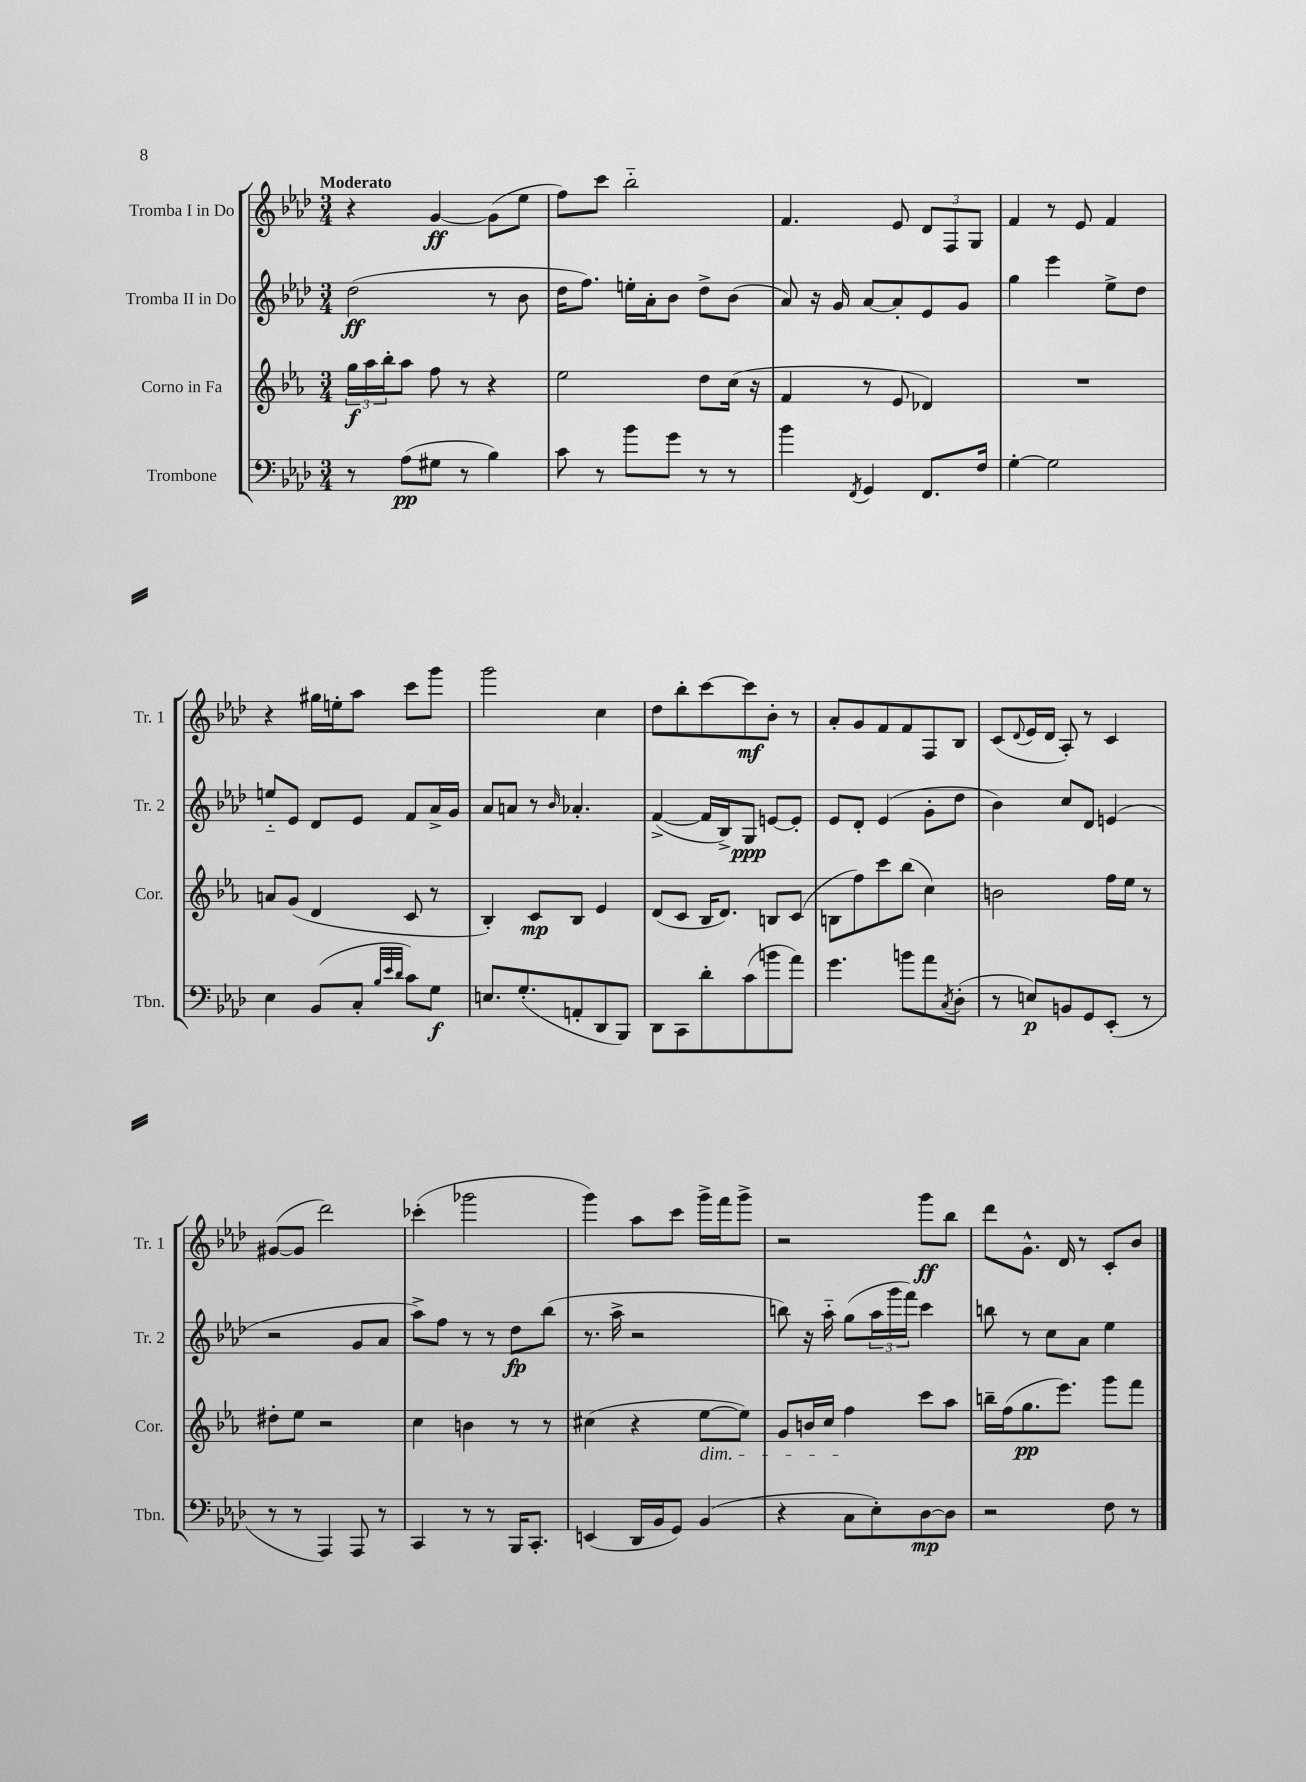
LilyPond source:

<<
\new StaffGroup <<
\new Staff = "s0" \with { instrumentName = "Tromba I in Do" shortInstrumentName = "Tr. 1" } {
    \clef treble \key aes \major \numericTimeSignature \time 3/4 \tempo "Moderato"
    r4 g'4~\ff g'8( ees''8 |
    f''8) c'''8 bes''2-_ |
    f'4. ees'8 \tuplet 3/2 { des'8 f8 g8 } |
    f'4 r8 ees'8 f'4 |
    r4 gis''16 e''16-. aes''8 c'''8 g'''8 |
    g'''2 c''4 |
    des''8 bes''8-. c'''8~ c'''8\mf bes'8-. r8 |
    aes'8-. g'8 f'8 f'8 f8 bes8 |
    c'8( \appoggiatura { des'8 } ees'16 des'16 aes8-.) r8 c'4 |
    gis'8~( gis'8 des'''2) |
    ces'''4-.( ges'''2 |
    g'''4) aes''8 c'''8 g'''16-> f'''16 g'''8-> |
    r2 g'''8\ff bes''8 |
    des'''8 g'8.-^ des'16 r8 c'8-. bes'8 \bar "|." |
}
\new Staff = "s1" \with { instrumentName = "Tromba II in Do" shortInstrumentName = "Tr. 2" } {
    \clef treble \key aes \major \numericTimeSignature \time 3/4
    des''2\ff( r8 bes'8 |
    des''16 f''8.) e''16-. aes'16-. bes'8 des''8-> bes'8( |
    aes'8) r16 g'16 aes'8~ aes'8-. ees'8 g'8 |
    g''4 ees'''4 ees''8-> des''8 |
    e''8-_ ees'8 des'8 ees'8 f'8 aes'16-> g'16 |
    aes'8 a'8 r8 \grace { bes'16 } aes'4.-. |
    f'4~->( f'16 bes16->) g8\ppp e'8~ e'8-. |
    ees'8 des'8-. ees'4( g'8-. des''8 |
    bes'4) c''8 des'8 e'4( |
    r2 g'8 aes'8 |
    aes''8->) f''8 r8 r8 des''8\fp bes''8( |
    r8. aes''16-> r2 |
    b''8) r16 aes''16-_ g''8( \tuplet 3/2 { aes''16 g'''16 f'''16) } c'''4 |
    b''8 r8 c''8 aes'8 ees''4 \bar "|." |
}
\new Staff = "s2" \with { instrumentName = "Corno in Fa" shortInstrumentName = "Cor." } {
    \clef treble \key ees \major \numericTimeSignature \time 3/4
    \tuplet 3/2 { g''16\f aes''16 bes''16-. } aes''8 f''8 r8 r4 |
    ees''2 d''8 c''16( r16 |
    f'4 r8 ees'8 des'4) |
    R2. |
    a'8 g'8( d'4 c'8 r8 |
    bes4-.) c'8\mp bes8 ees'4 |
    d'8( c'8 bes16 d'8.) b8 c'8( |
    b8 f''8) c'''8 bes''8( c''4) |
    b'2 f''16 ees''16 r8 |
    dis''8-. ees''8 r2 |
    c''4 b'4 r8 r8 |
    cis''4( r4 ees''8~\dim ees''8) |
    g'8 b'16 c''16 f''4\! c'''8 aes''8 |
    b''16-- f''16( g''8.\pp ees'''8.) g'''8 f'''8 \bar "|." |
}
\new Staff = "s3" \with { instrumentName = "Trombone" shortInstrumentName = "Tbn." } {
    \clef bass \key aes \major \numericTimeSignature \time 3/4
    r8 aes8\pp( gis8 r8 bes4) |
    c'8 r8 bes'8 g'8 r8 r8 |
    bes'4 \acciaccatura { f,8 } g,4 f,8. f16 |
    g4~-. g2 |
    ees4 bes,8( c8-. \grace { bes32 ees'32 des'32 } c'8) g8\f |
    e8. g8.-.( a,8-. des,8 bes,,8) |
    des,8 c,8 des'8-. c'8( b'8 aes'8) |
    g'4. b'8 aes'8 \acciaccatura { c8 } des8-.( |
    r8 e8\p) b,8 g,8 ees,8-.( r8 |
    r8 r8 aes,,4) aes,,8 r8 |
    c,4 r8 r8 bes,,16 c,8.-. |
    e,4( des,16 bes,16 g,8) bes,4( |
    r4 c8 ees8-.) des8~\mp des8 |
    r2 f8 r8 \bar "|." |
}
>>
>>
\layout { \context { \Score \remove "Bar_number_engraver" } }
